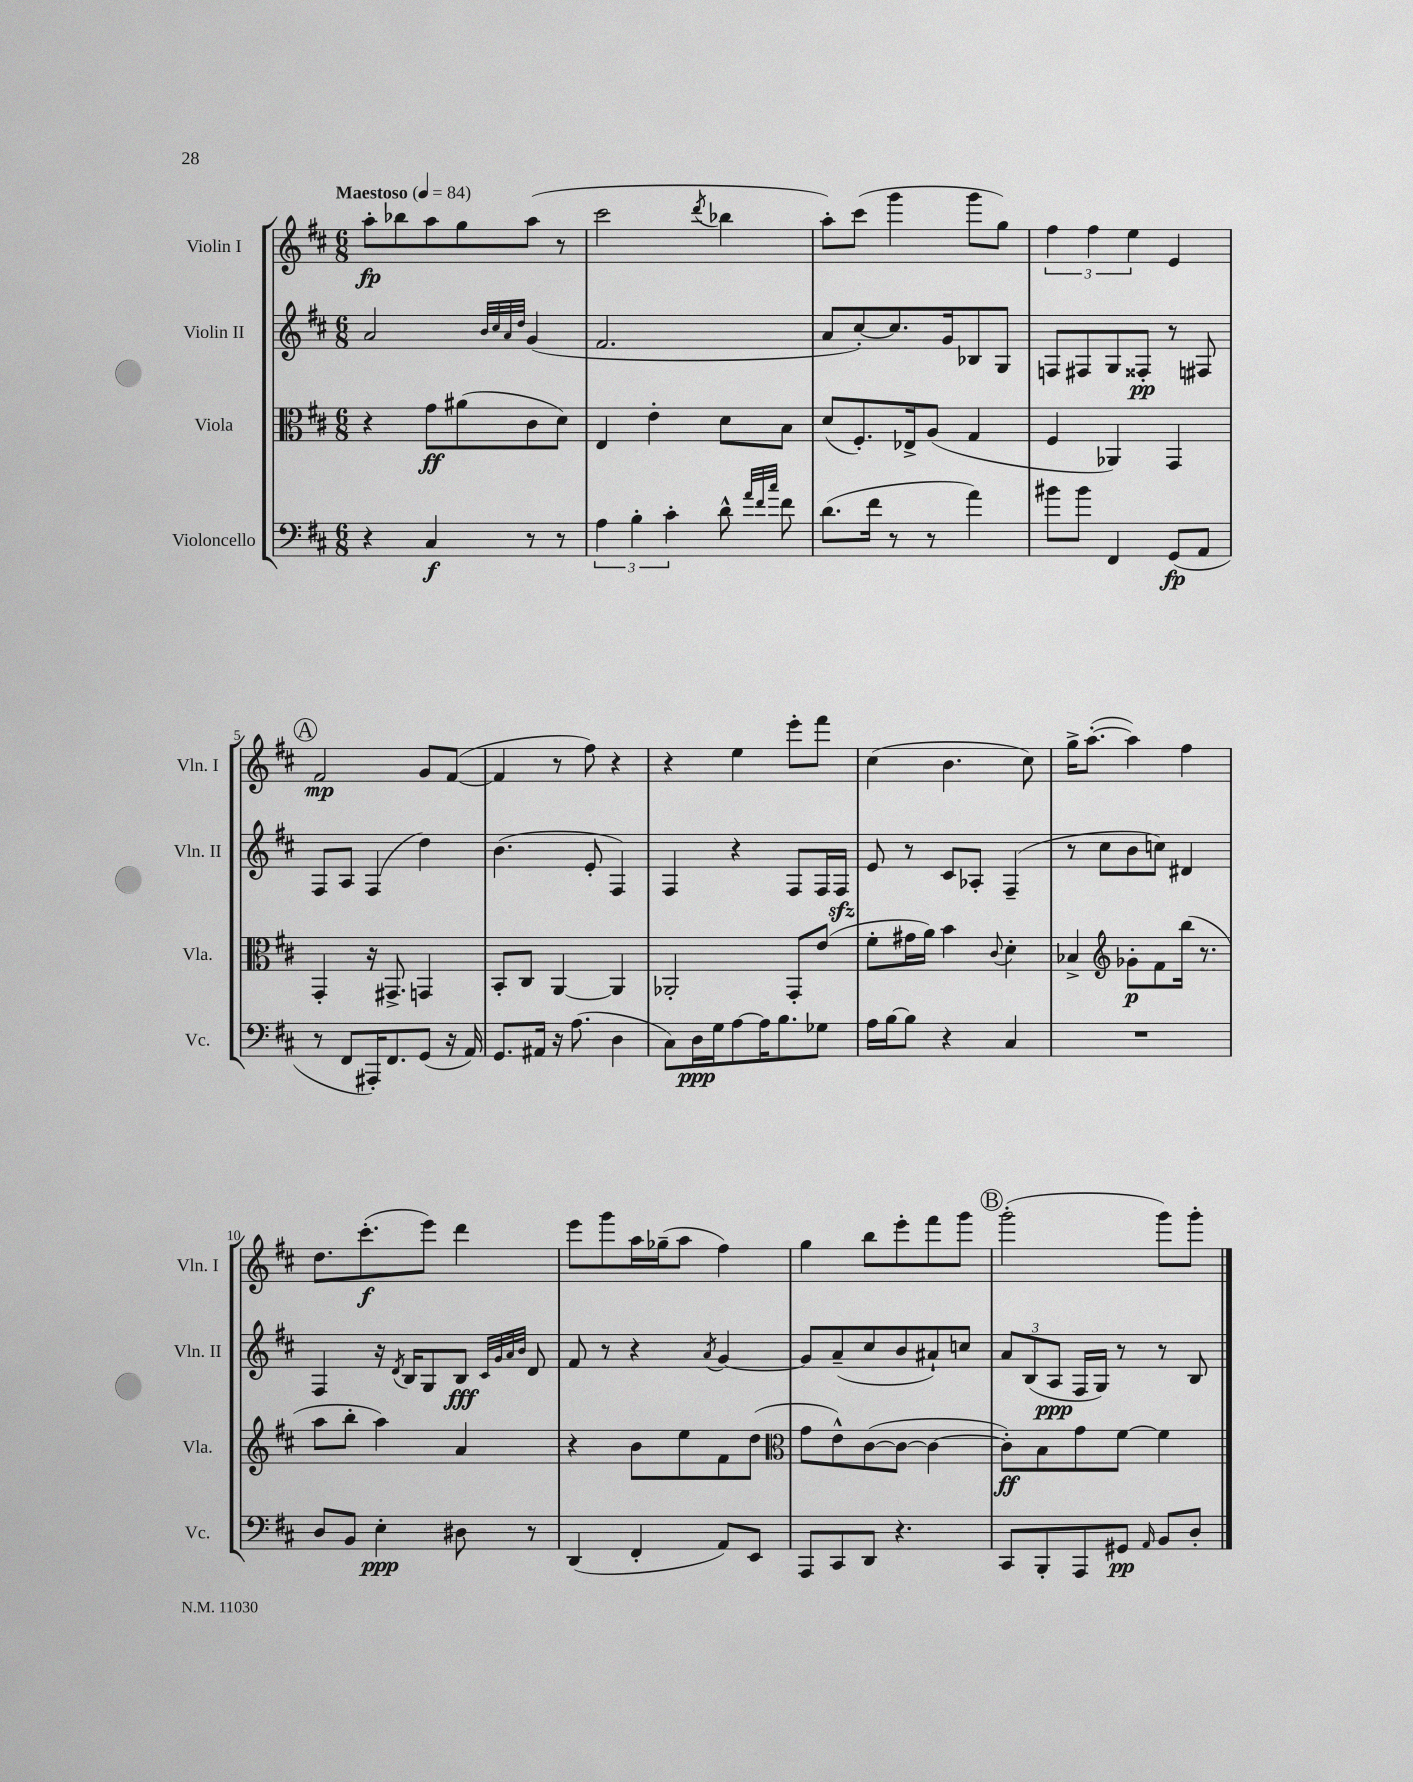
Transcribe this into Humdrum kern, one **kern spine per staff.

**kern	**dynam	**kern	**dynam	**kern	**dynam	**kern	**dynam
*part4	*part4	*part3	*part3	*part2	*part2	*part1	*part1
*staff4	*staff4	*staff3	*staff3	*staff2	*staff2	*staff1	*staff1
*I"Violoncello	*	*I"Viola	*	*I"Violin II	*	*I"Violin I	*
*I'Vc.	*	*I'Vla.	*	*I'Vln. II	*	*I'Vln. I	*
*clefF4	*	*clefC3	*	*clefG2	*	*clefG2	*
*k[f#c#]	*	*k[f#c#]	*	*k[f#c#]	*	*k[f#c#]	*
*M6/8	*	*M6/8	*	*M6/8	*	*M6/8	*
*MM84	*	*MM84	*	*MM84	*	*MM84	*
=1	=1	=1	=1	=1	=1	=1	=1
!	!	!	!	!	!	!LO:TX:a:B:t=Maestoso	!
4r	.	4r	.	2a/	.	8aa'\L	fp
.	.	.	.	.	.	8bb-X\	.
4C#/	f	8g\L	ff	.	.	8aa\	.
.	.	(8a#X\	.	.	.	8gg\	.
.	.	.	.	32qqb/LLL	.	.	.
.	.	.	.	32qqcc#/	.	.	.
.	.	.	.	32qqa/	.	.	.
.	.	.	.	32qqdd/JJJ	.	.	.
8r	.	8c#\	.	(4g/	.	(8aa\J	.
8r	.	8d\J)	.	.	.	8r	.
=2	=2	=2	=2	=2	=2	=2	=2
6A\	.	4E/	.	2.f#/	.	2ccc#\	.
6B'\	.	.	.	.	.	.	.
.	.	4e'\	.	.	.	.	.
6c#'\	.	.	.	.	.	.	.
.	.	.	.	.	.	8qddd/	.
8d^^\	.	8d\L	.	.	.	4bb-X\	.
32qqa/LLL	.	.	.	.	.	.	.
32qqf#/	.	.	.	.	.	.	.
32qqcc#/JJJ	.	.	.	.	.	.	.
8f#\	.	8B\J	.	.	.	.	.
=3	=3	=3	=3	=3	=3	=3	=3
(8.d\L	.	(8d/L	.	8a/L	.	8aa'\L)	.
.	.	8.F#'/)	.	[8cc#'/)	.	(8ccc#\J	.
16f#\Jk	.	.	.	.	.	.	.
8r	.	.	.	8.cc#/]	.	4ggg\	.
.	.	16E-X^/k	.	.	.	.	.
8r	.	(8A/J	.	.	.	.	.
.	.	.	.	16g/k	.	.	.
4a\)	.	4G/	.	8B-X/	.	8ggg\L	.
.	.	.	.	8G/J	.	8gg\J)	.
=4	=4	=4	=4	=4	=4	=4	=4
8b#X\L	.	4F#/	.	8Fn/L	.	6ff#\	.
8b#\J	.	.	.	8F#X/	.	.	.
.	.	.	.	.	.	6ff#\	.
4FF#/	.	4AA-X/)	.	8G/	.	.	.
.	.	.	.	.	.	6ee\	.
.	.	.	.	8F##X'/J	pp	.	.
(8GG/L	fp	4GG/	.	8r	.	4e/	.
8AA/J	.	.	.	8F#X/	.	.	.
!!LO:LB:g=z
!!LO:REH:place=s1:t=A
=5	=5	=5	=5	=5	=5	=5	=5
8r	.	4GG'/	.	8F#/L	.	2f#/	mp
8FF#/L	.	.	.	8A/J	.	.	.
16AAA#X'/K)	.	16r	.	(4F#/	.	.	.
8.FF#/	.	8.GG#X^/	.	.	.	.	.
(8GG/J	.	4GGn/	.	4dd\)	.	8g/L	.
16r	.	.	.	.	.	([8f#/J	.
16AA/)	.	.	.	.	.	.	.
=6	=6	=6	=6	=6	=6	=6	=6
8.GG/L	.	8BB'/L	.	(4.b\	.	4f#/]	.
.	.	8C#/J	.	.	.	.	.
16AA#X/Jk	.	.	.	.	.	.	.
16r	.	[4AA/	.	.	.	8r	.
(8.A\	.	.	.	.	.	.	.
.	.	.	.	8e'/	.	8ff#\)	.
4D\	.	4AA/]	.	4F#/)	.	4r	.
=7	=7	=7	=7	=7	=7	=7	=7
8C#\L)	.	2AA-X'/	.	4F#/	.	4r	.
16D\L	ppp	.	.	.	.	.	.
16G\J	.	.	.	.	.	.	.
[8A\	.	.	.	4r	.	4ee\	.
16A\K]	.	.	.	.	.	.	.
8.B\	.	.	.	.	.	.	.
.	.	8GG'/L	.	8F#/L	.	8eee'\L	.
8G-X\J	.	(8e/J	.	16F#/L	.	8fff#\J	.
.	.	.	.	16F#zz/JJ	.	.	.
=8	=8	=8	=8	=8	=8	=8	=8
16A\LL	.	8f#'\L	.	8e/	.	(4cc#\	.
[16B\J	.	.	.	.	.	.	.
8B\J]	.	16g#X\L	.	8r	.	.	.
.	.	16a\JJ)	.	.	.	.	.
4r	.	4b\	.	8c#/L	.	4.b\	.
.	.	.	.	8A-X'/J	.	.	.
.	.	8qqc#/	.	.	.	.	.
4C#/	.	4d'\	.	(4F#~/	.	.	.
.	.	.	.	.	.	8cc#\)	.
=9	=9	=9	=9	=9	=9	=9	=9
2.r	.	4B-X^/	.	8r	.	16gg^\KL	.
.	.	.	.	.	.	([8.aa'\J	.
.	.	.	.	8cc#\L	.	.	.
*	*	*clefG2	*	*	*	*	*
.	.	8g-X'\L	p	8b\	.	4aa\])	.
.	.	8f#\	.	8ccn\J)	.	.	.
.	.	(16bb\Jk	.	4d#X/	.	4ff#\	.
.	.	8.r	.	.	.	.	.
!!LO:LB:g=z
=10	=10	=10	=10	=10	=10	=10	=10
8D/L	.	8aa\L	.	4F#/	.	8.dd\L	.
8BB/J	.	8bb'\J	.	.	.	.	.
.	.	.	.	.	.	(8.ccc#'\	f
4E'\	ppp	4aa\)	.	16r	.	.	.
.	.	.	.	8qd/	.	.	.
.	.	.	.	16B/KL	.	.	.
.	.	.	.	8G/	.	8eee\J)	.
8D#X\	.	4a/	.	8B/J	fff	4ddd\	.
.	.	.	.	32qqc#/LLL	.	.	.
.	.	.	.	32qqg/	.	.	.
.	.	.	.	32qqa/	.	.	.
.	.	.	.	32qqb/JJJ	.	.	.
8r	.	.	.	8d/	.	.	.
=11	=11	=11	=11	=11	=11	=11	=11
(4DD/	.	4r	.	8f#/	.	8eee\L	.
.	.	.	.	8r	.	8ggg\	.
4FF#'/	.	8b\L	.	4r	.	16aa\L	.
.	.	.	.	.	.	(16gg-X~\J	.
.	.	8ee\	.	.	.	8aa\J	.
.	.	.	.	8qa/	.	.	.
8AA/L)	.	8f#\	.	[4g/	.	4ff#\)	.
8EE/J	.	(8dd\J	.	.	.	.	.
=12	=12	=12	=12	=12	=12	=12	=12
*	*	*clefC3	*	*	*	*	*
8AAA/L	.	8g\L	.	8g/L]	.	4gg\	.
8CC#/	.	8e^^\)	.	(8a~/	.	.	.
8DD/J	.	([8c#\	.	8cc#/	.	8bb\L	.
4.r	.	8c#\J_	.	8b/	.	8eee'\	.
.	.	4c#\_	.	8a#X`/)	.	8fff#\	.
.	.	.	.	8ccn/J	.	8ggg\J	.
!!LO:REH:place=s1:t=B
=13	=13	=13	=13	=13	=13	=13	=13
8CC#/L	.	8c#'\L])	ff	12a/L	.	(2ggg'\	.
.	.	.	.	(12B/	.	.	.
8BBB'/	.	8B\	.	.	.	.	.
.	.	.	.	12A/J	ppp	.	.
8AAA/	.	8g\	.	16F#/LL	.	.	.
.	.	.	.	16G/JJ)	.	.	.
8GG#X/J	pp	[8f#\J	.	8r	.	.	.
16qqAA/	.	.	.	.	.	.	.
8BB/L	.	4f#\]	.	8r	.	8ggg\L)	.
8D'/J	.	.	.	8B/	.	8ggg'\J	.
==	==	==	==	==	==	==	==
*-	*-	*-	*-	*-	*-	*-	*-
